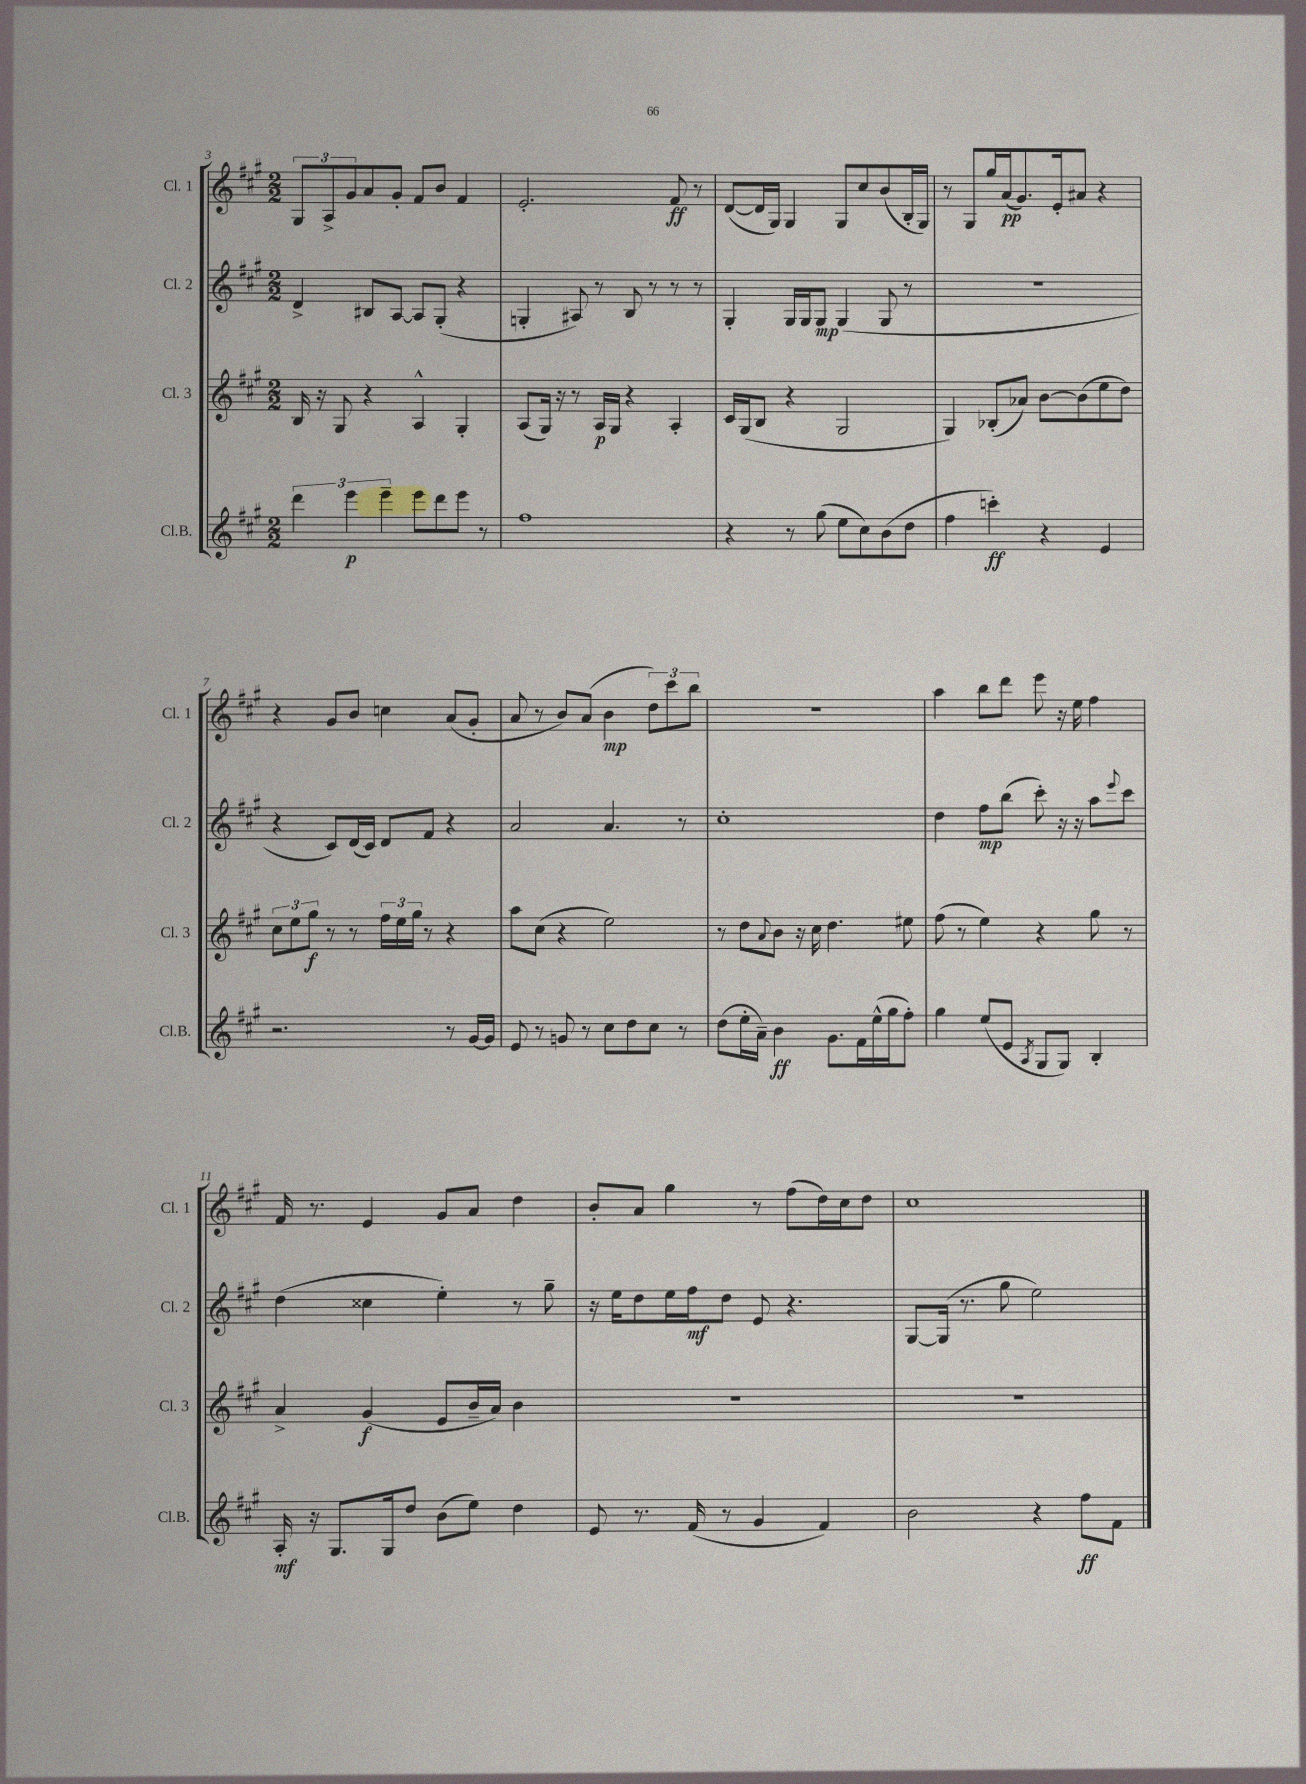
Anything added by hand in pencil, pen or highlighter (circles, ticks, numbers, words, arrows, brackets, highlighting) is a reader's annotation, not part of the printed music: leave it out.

**kern	**kern	**kern	**kern
*staff4	*staff3	*staff2	*staff1
*clefG2	*clefG2	*clefG2	*clefG2
*k[f#c#g#]	*k[f#c#g#]	*k[f#c#g#]	*k[f#c#g#]
*M2/2	*M2/2	*M2/2	*M2/2
6ddd\	16B/	4d^/	12G#/L
.	16r	.	.
.	.	.	12A^/
.	8G#/	.	.
6eee\	.	.	12g#/
.	4r	8B#/L	8a/
6eee~\	.	.	.
.	.	[8A/J	8g#'/J
8eee\L	4A^^/	8A/]L	8f#/L
8ddd\	.	(8G#'/J	8b/J
8eee\J	4G#'/	4r	4f#/
8r	.	.	.
=	=	=	=
1ff#	(8A/L	4G'/	2.e'/
.	16G#/Jk)	.	.
.	16r	.	.
.	8r	8A#/)	.
.	16A/LL	8r	.
.	16G#/JJ	.	.
.	4r	8B/	.
.	.	8r	.
.	4A'/	8r	8f#/
.	.	8r	8r
=	=	=	=
4r	16c#/LL	4G#'/	([8d/L
.	(16G#/J	.	.
.	8B/J	.	16d/]L
.	.	.	16G#/JJ)
8r	4r	16G#/LL	4G#/
.	.	16G#/J	.
(8gg#\	.	8G#/J	.
8ee\L	2G#/	(4G#/	8G#/L
8cc#\)	.	.	8cc#/
(8b\	.	8G#/	(8b/
8dd\J	.	8r	16B'/L
.	.	.	16G#/JJ)
=	=	=	=
4ff#\	4G#/)	1r	8r
.	.	.	8G#/L
4ccc'\)	(8B-'/L	.	16gg#/L
.	.	.	(16a/J
.	8a-/J)	.	8.g#/)
4r	[8b\L	.	.
.	.	.	16e'/k
.	(8b\]	.	8a#/J
4e/	8ee\	.	4r
.	8dd\J)	.	.
=	=	=	=
2.r	12cc#\L	4r	4r
.	12ee\	.	.
.	12gg#\J	.	.
.	8r	8c#/L)	8g#/L
.	8r	(16d/L	8b/J
.	.	16c#/JJ)	.
.	24ff#\LL	8d/L	4cc\
.	24ee\	.	.
.	24gg#\JJ	.	.
.	8r	8f#/J	.
8r	4r	4r	(8a/L
[16g#/LL	.	.	8g#'/J
16g#/]JJ	.	.	.
=	=	=	=
8e/	8aa\L	2a/	8a/
8r	(8cc#\J	.	8r
8g/	4r	.	8b/L)
8r	.	.	(8a/J
8cc#\L	2ee\)	4.a/	4b\
8dd\	.	.	.
8cc#\J	.	.	12dd\L)
.	.	.	12ccc#\
8r	.	8r	.
.	.	.	12bb\J
=	=	=	=
(8dd\L	8r	1cc#'	1r
16ee'\L	8dd\L	.	.
16a~\JJ)	.	.	.
.	8qqa/	.	.
4b\	8b\J	.	.
.	16r	.	.
.	16cc#\	.	.
8.g#\L	4.dd\	.	.
16f#\L	.	.	.
(16ee^^\	.	.	.
16gg#\J	.	.	.
8ff#'\J)	8ee#\	.	.
=	=	=	=
4gg#\	(8ff#\	4dd\	4aa\
.	8r	.	.
(8ee/L	4ee\)	8ff#\L	8bb\L
8e/J	.	(8bb\J	8ddd\J
8qA/	.	.	.
8G#/L	4r	8ccc#'\)	8eee\
8G#/J)	.	16r	16r
.	.	16r	16ee\
4B'/	8gg#\	8aa\L	4ff#\
.	.	8qqeee/	.
.	8r	8ccc#\J	.
=	=	=	=
16A'/	4a^/	(4dd\	16f#/
16r	.	.	8.r
8.G#/L	.	.	.
.	(4g#/	4cc##\	4e/
16G#/k	.	.	.
8dd/J	.	.	.
(8b\L	8e/L	4ee'\)	8g#/L
8ee\J)	16b~/L	.	8a/J
.	16a/JJ)	.	.
4dd\	4b\	8r	4dd\
.	.	8gg#~\	.
=	=	=	=
8e/	1r	16r	8b'/L
.	.	16ee\LK	.
8.r	.	8dd\	8a/J
.	.	16ee\L	4gg#\
(16f#/	.	16ff#\J	.
8r	.	8dd\J	.
4g#/	.	8e/	8r
.	.	4.r	(8ff#\L
4f#/)	.	.	16dd\L)
.	.	.	16cc#\J
.	.	.	8dd\J
=	=	=	=
2b\	1r	[8G#/L	1cc#
.	.	(16G#/]Jk	.
.	.	8.r	.
.	.	8gg#\	.
4r	.	2ee\)	.
8ff#\L	.	.	.
8f#\J	.	.	.
==	==	==	==
*-	*-	*-	*-
